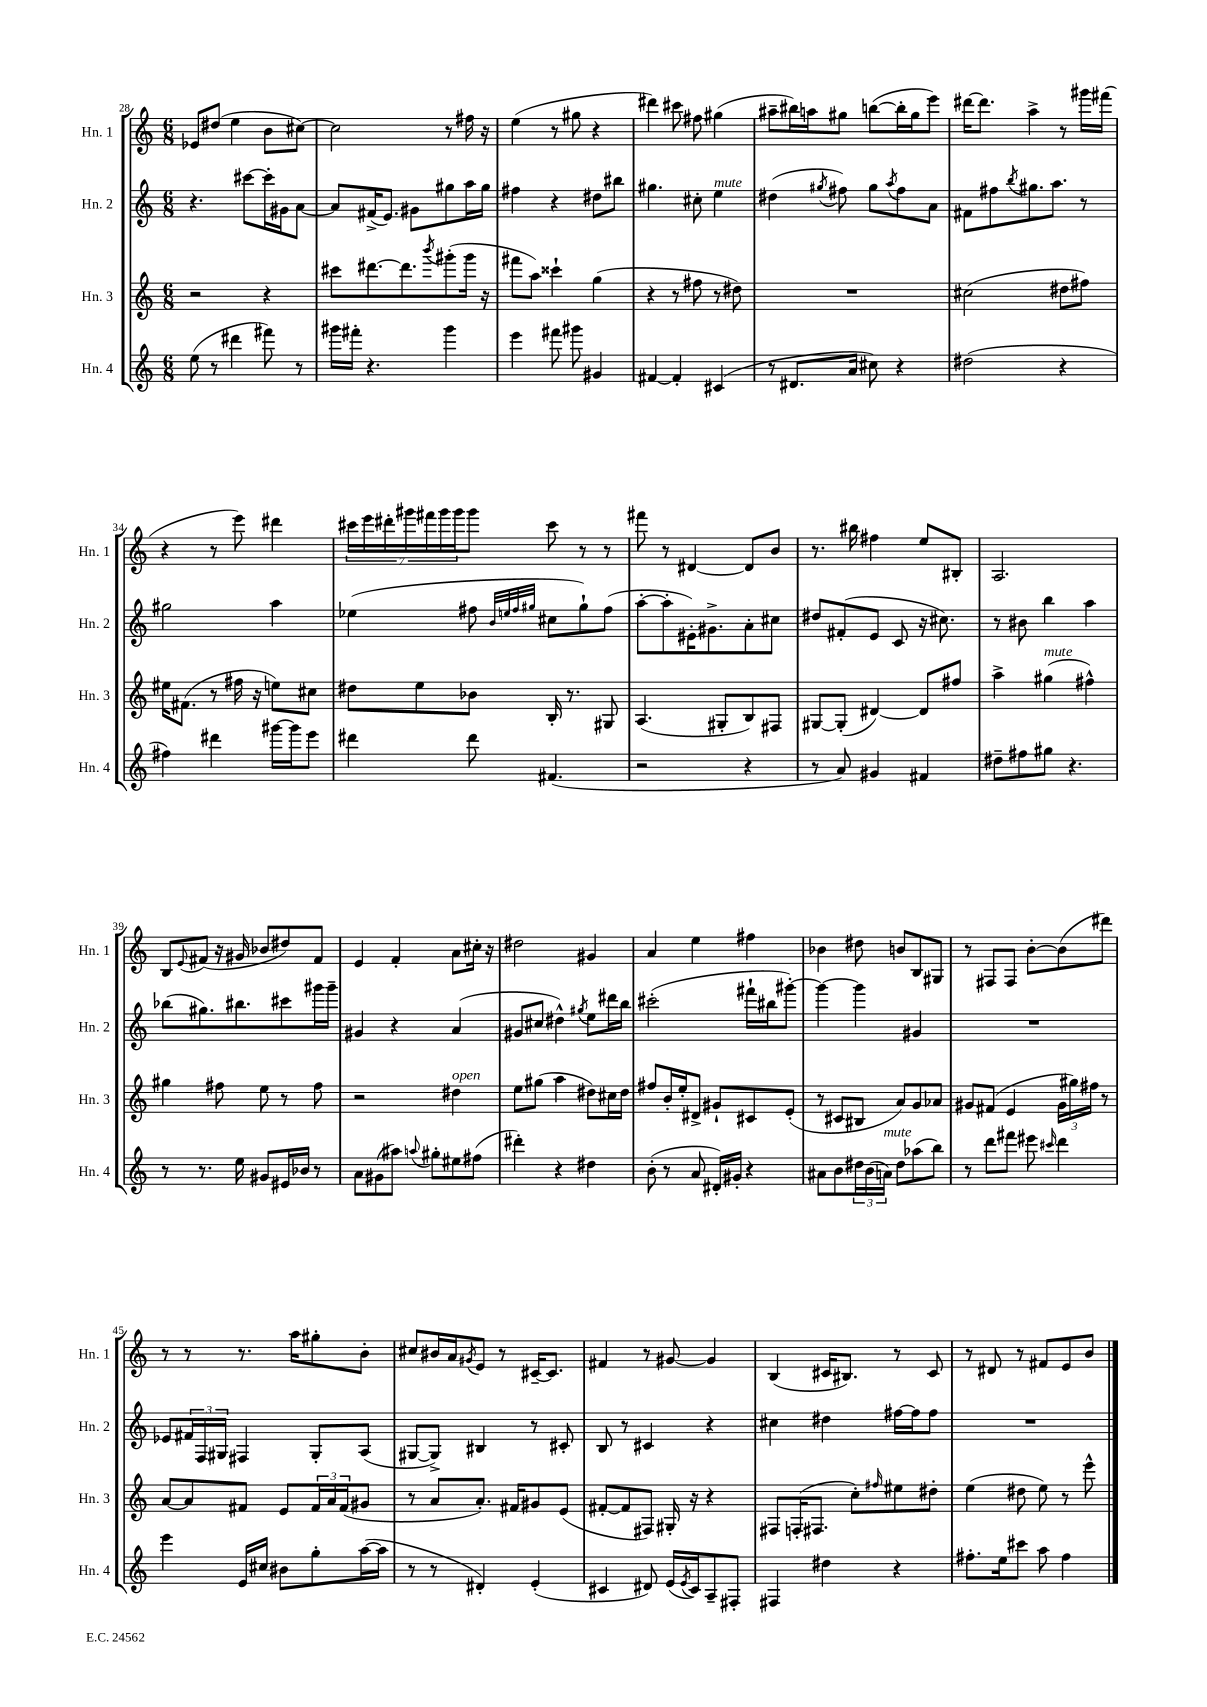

**kern	**kern	**kern	**kern
*part4	*part3	*part2	*part1
*staff4	*staff3	*staff2	*staff1
*I"Hn. 4	*I"Hn. 3	*I"Hn. 2	*I"Hn. 1
*I'Hn. 4	*I'Hn. 3	*I'Hn. 2	*I'Hn. 1
*clefG2	*clefG2	*clefG2	*clefG2
*k[]	*k[]	*k[]	*k[]
*M6/8	*M6/8	*M6/8	*M6/8
=28	=28	=28	=28
(8ee\	2r	4.r	8e-X/L
8r	.	.	(8dd#X/J
4ddd#X\	.	.	4ee\
.	.	[8ccc#X\L	.
8fff#X\)	4r	16ccc#'\L]	8b\L
.	.	16g#X\J	.
8r	.	[8a\J	[8cc#X\J)
=29	=29	=29	=29
16ggg#X\LL	8ccc#X\L	8a/L]	2cc#\]
16fff#X'\JJ	.	.	.
4.r	[8.ddd#X\	(16f#X^/K	.
.	.	8.e/J)	.
.	8.ddd#\]	.	.
.	.	8g#X\L	.
.	8qbbb/	.	.
4ggg#\	(8ggg#X'\	8gg#X\	8r
.	16ggg#\Jk	16aa\L	16ff#X\
.	16r	16gg#\JJ	16r
=30	=30	=30	=30
4eee\	8fff#X\L	4ff#X\	(4ee\
.	8aa\J)	.	.
8fff#X\	4ccc##X`\	4r	8r
8ggg#X\	.	.	8gg#X\
4g#X/	(4gg\	8dd#X\L	4r
.	.	8bb#X\J	.
=31	=31	=31	=31
[4f#X/	4r	4.gg#X\	4ddd#X\)
4f#'/]	8r	.	8ccc#X\
.	8ff#X\	8cc#X'\	8ff#X\
!	!	!LO:TX:a:i:t=mute	!
(4c#X/	8r	4ee\	(4gg#X\
.	8dd#X\)	.	.
=32	=32	=32	=32
8r	2.r	(4dd#X\	8aa#X~\L
8.d#X/L	.	.	16bb#X\L)
.	.	.	16aan\J
.	.	8qgg#X/	.
.	.	8ff#X\)	8gg#X\J
16a/Jk	.	.	.
8cc#X\)	.	8gg#\L	([8bbn\L
.	.	8qaa/	.
4r	.	8ff#\	16bb'\L]
.	.	.	16gg#\J
.	.	8a\J	8eee\J)
=33	=33	=33	=33
(2dd#X\	(2cc#X\	8f#X\L	[16ddd#X\KL
.	.	.	8.ddd#\J]
.	.	8ff#X\	.
.	.	8qbb/	.
.	.	8.gg#X\	4aa^\
.	.	8.aa\J	.
4r	8dd#X\L	.	8r
.	8ff#X\J)	8r	16ggg#X\LL
.	.	.	(16fff#X\JJ
!!LO:LB:g=z
=34	=34	=34	=34
4ff#X\)	16ee#X\KL	2gg#X\	4r
.	(8.f#X\J	.	.
4ddd#X\	8r	.	8r
.	16ff#X\	.	8eee\)
.	16r	.	.
[16ggg#X\LL	8een\L)	4aa\	4ddd#X\
16ggg#\J]	.	.	.
8eee\J	8cc#X\J	.	.
=35	=35	=35	=35
4ddd#X\	8dd#X\L	(4ee-X\	28ccc#X\LL
.	.	.	28eee\
.	.	.	28ddd#X'\
.	.	.	28ggg#X\
.	8ee\	.	.
.	.	.	28fff#X\
.	.	.	28ggg#\
.	.	.	28ggg#\J
8ddd#\	8b-X\J	8ff#X\	8ggg#\J
.	.	32qqb/LLL	.
.	.	32qqeen/	.
.	.	32qqff#/	.
.	.	32qqgg#X/JJJ	.
(4.f#X/	16B'/	8cc#X\L	8ccc#\
.	8.r	.	.
.	.	8gg#`\)	8r
.	8G#X/	(8ff#\J	8r
=36	=36	=36	=36
2r	(4.A/	[8aa'\L	8fff#X\
.	.	8aa'\]	8r
.	.	16e#X'\K)	[4d#X/
.	.	8.g#X^\	.
.	8G#X'/L	.	.
4r	8B/)	8a'\	8d#/L]
.	8F#X/J	8cc#X\J	8b/J
=37	=37	=37	=37
8r	[8G#X/L	8dd#X/L	8.r
8a/)	(8G#'/J]	(8f#X'/	.
.	.	.	16bb#X\
4g#X/	[4d#X/)	8e/J	4ff#X\
.	.	8c/	.
4f#X/	8d#/L]	16r	8ee/L
.	.	8.cc#X\)	.
.	8ff#X/J	.	8B#X'/J
=38	=38	=38	=38
8dd#X~\L	4aa^\	8r	2.A/
8ff#X\	.	8b#X\	.
!	!LO:TX:a:i:t=mute	!	!
8gg#X\J	(4gg#X\	4bb\	.
4.r	.	.	.
.	4ff#X^^\)	4aa\	.
!!LO:LB:g=z
=39	=39	=39	=39
8r	4gg#X\	(8bb-X\L	8B/L
.	.	.	8qqe/
8.r	.	8.gg#X\)	(8f#X/J
.	8ff#X\	.	16r
16ee\	.	8.bb#X\	16g#X/
8g#X/L	8ee\	.	8b-X/L
16e#X/L	8r	8ccc#X\	8dd#X/)
16b-X/JJ	.	.	.
8r	8ff#\	16ggg#X\L	8f#/J
.	.	16ggg#~\JJ	.
=40	=40	=40	=40
8a\L	2r	4g#X/	4e/
(8g#X\	.	.	.
8aa#X\J)	.	4r	4f'/
8qqaan/	.	.	.
8gg#X'\L	.	.	.
!	!LO:TX:a:i:t=open	!	!
8ee#X\	4dd#X\	(4a/	8a\L
(8ff#X\J	.	.	16cc#X'\Jk
.	.	.	16r
=41	=41	=41	=41
4ddd#X'\)	8ee\L	8g#X/L	2dd#X\
.	(8gg#X\J	8cc#X/J	.
4r	4aa\	4dd#X^^\)	.
.	.	8qgg#X/	.
4dd#X\	8dd#X\L)	8ee\L	4g#X/
.	16cc#X\L	16ddd#X\L	.
.	16dd#\JJ	16bb\JJ	.
=42	=42	=42	=42
(8b'\	8ff#X/L	(2ccc#X'\	4a/
8r	16b'/L	.	.
.	16ee'/J	.	.
8a/	8d#X^/J	.	4ee\
16d#X'/LL)	8g#X`/L	.	.
16g#X'/JJ	.	.	.
4r	8c#X/	16fff#X`\LL	4ff#X\
.	.	16bb#X\J	.
.	(8e'/J	[8ggg#X'\J)	.
=43	=43	=43	=43
8a#X\L	8r	4ggg#\_	4b-X\
8b\	8c#X/L	.	.
24dd#X\L	8B#X/J	4ggg#\]	8dd#X\
(24b\	.	.	.
!LO:TX:a:i:t=mute	!	!	!
24an\JJ)	.	.	.
8dd#\L	8a/L)	.	8bn/L
(8aa-X\	8g/	4g#X/	8B/
8bb\J)	8a-X/J	.	8G#X/J
=44	=44	=44	=44
8r	8g#X/L	2.r	8r
8ddd\L	(8f#X/J	.	8F#X/L
8fff#X\J	4e/	.	8F#/J
8eee#X\	.	.	[8b'\L
16qqccc#X/	.	.	.
4ddd\	24g#\LL	.	(8b\]
.	24gg#X\)	.	.
.	24ff#X\JJ	.	.
.	8r	.	8ddd#X\J)
!!LO:LB:g=z
=45	=45	=45	=45
4eee\	[8a/L	8e-X/L	8r
.	8a/]	24f#X/L	8r
.	.	24F/	.
.	.	24G#X/JJ	.
16e/LL	8f#X/J	4F#X/	8.r
16cc#X/JJ	.	.	.
8b#X\L	8e/L	.	.
.	.	.	16aa\KL
8gg'\	24f#/L	8G#'/L	8gg#X'\
.	24a/	.	.
.	(24f#/J	.	.
([16aa\L	8g#X/J	(8A/J	8b'\J
16aa\JJ]	.	.	.
=46	=46	=46	=46
8r	8r	[8G#X/L	8cc#X/L
8r	8a/L	8G#^/J])	16b#X/L
.	.	.	16a/J
.	.	.	8qg#X/
4d#X'/)	8.a'/J)	4B#X/	8e/J
.	.	.	8r
.	16f#X/KL	.	.
(4e'/	8g#X/	8r	[16c#X~/KL
.	.	.	8.c#/J]
.	(8e/J	8c#X'/	.
=47	=47	=47	=47
4c#X/	[8f#X'/L	8B/	4f#X/
.	8f#/]	8r	.
8d#X/)	8F#X/J)	4c#X/	8r
(16e/LL	16G#X'/	.	[8g#X/
8qe/	.	.	.
16c#/J)	16r	.	.
8A~/	4r	4r	4g#/]
8F#X'/J	.	.	.
=48	=48	=48	=48
4F#X/	8F#X/L	4cc#X\	(4B/
.	(16Fn'/K	.	.
.	8.F#X/J	.	.
4dd#X\	.	4dd#X\	16c#X/KL
.	.	.	8.B#X/J)
.	8cc'\L)	.	.
.	16qqff#X/	.	.
4r	8ee#X\	[16ff#X\LL	8r
.	.	16ff#\J]	.
.	8dd#X'\J	8ff#\J	8c#/
=49	=49	=49	=49
8.ff#X'\L	(4ee\	2.r	8r
.	.	.	8d#X/
16ee\k	.	.	.
8ccc#X\J	8dd#X\	.	8r
8aa\	8ee\)	.	8f#X/L
4ff#\	8r	.	8e/
.	8eee^^\	.	8b/J
==	==	==	==
*-	*-	*-	*-
